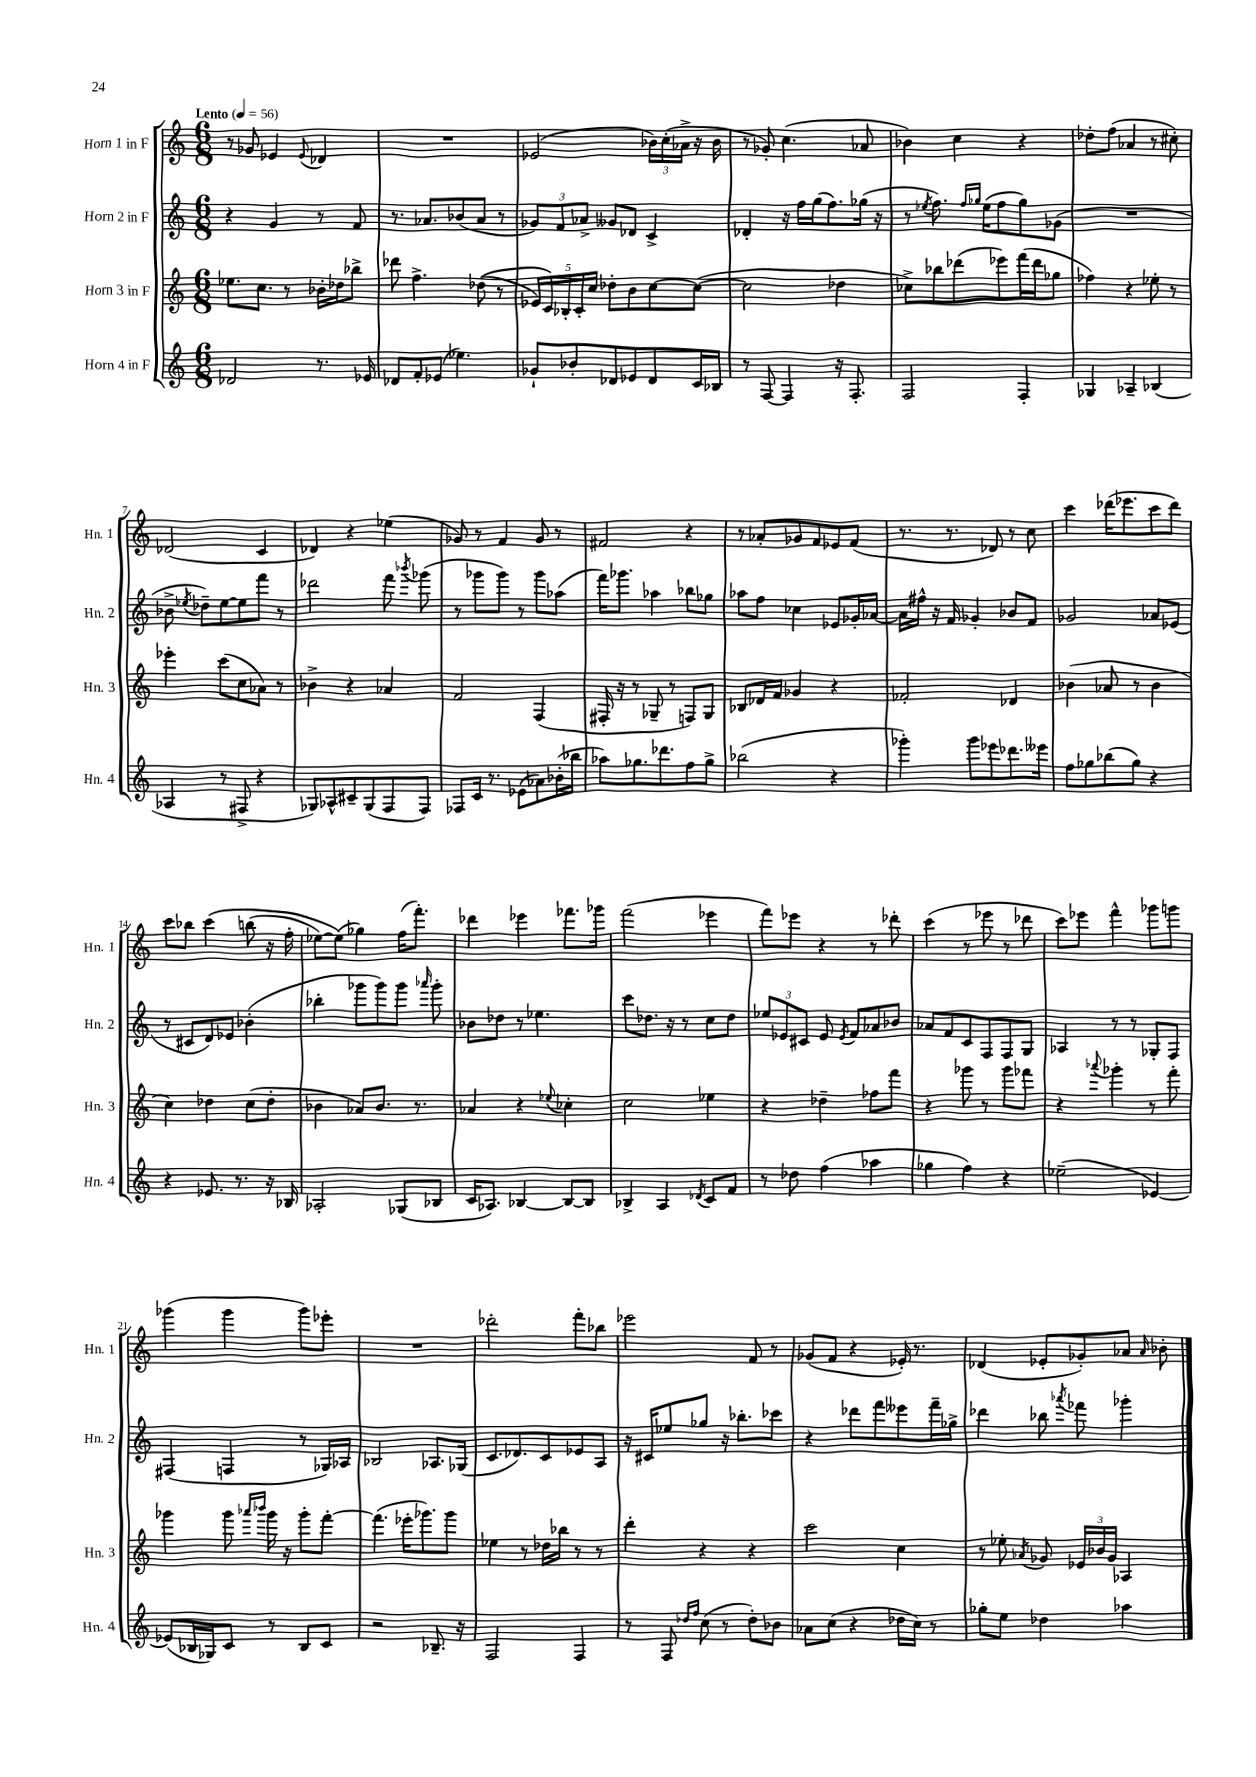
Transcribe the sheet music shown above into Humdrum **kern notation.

**kern	**kern	**kern	**kern
*staff4	*staff3	*staff2	*staff1
*clefG2	*clefG2	*clefG2	*clefG2
*k[]	*k[]	*k[]	*k[]
*M6/8	*M6/8	*M6/8	*M6/8
*MM56	*MM56	*MM56	*MM56
2d-/	8.ee-\L	4r	8r
.	.	.	8g-/
.	8.cc\J	.	.
.	.	4g/	4e-/
.	8r	.	.
.	.	.	8qqe-/
8.r	16b-'\LL	8r	4d-/
.	16dd-\J	.	.
.	8bb-^\J	8f/	.
16e-/	.	.	.
=	=	=	=
8d-/L	8ddd-\	8.r	2.r
8f'/	4.ff^\	.	.
.	.	8.a-/L	.
(8e-/J	.	.	.
4.ee-\)	.	(8b-/	.
.	&((8dd-\	8a-/J	.
.	8r	8r	.
=	=	=	=
8g-`/L	20e-/LL)	12g-/L)	(2e-/
.	20c/&)	.	.
.	.	12f/	.
.	20B-'/	.	.
8b-'/	.	.	.
.	20c'/	.	.
.	.	12a-^/J	.
.	20cc/JJ	.	.
8d-/	8dd-'\L	8g--/L	.
8e-/	8b\	8d-/J	.
8d-/	[8cc\	4c^/	24b-\LL)
.	.	.	(24cc'\
.	.	.	24a-^\JJ
16c/L	(8cc\_J	.	16r
16B-/JJ	.	.	16b-\
=	=	=	=
8r	2cc\]	4d-'/	8r
[8F/	.	.	8g-'/)
4F/]	.	16r	(4.cc\
.	.	16ff\LL	.
.	.	(16gg\J	.
.	.	8.ff\)	.
16r	4dd-\	.	.
8.F'/	.	.	.
.	.	(16gg-\Jk	8a-/
.	.	16r	.
=	=	=	=
2F/	8cc-^\L)	8r	4b-\)
.	.	8qee-/	.
.	8bb-\	8.ff\)	.
.	(8ddd-\	.	4cc\
.	.	16qqff/LL	.
.	.	16qqgg-/JJ	.
.	.	(16ee-\LK	.
.	8eee-\)	8ff\	.
4F'/	(16fff\L	8gg-\)	4r
.	16ddd-\J	.	.
.	8gg-\J	(8g-\J	.
=	=	=	=
4G-/	4ff-\)	2.r	8dd-'\L
.	.	.	(8ff\J
4A-~/	4r	.	4a-/
(4B-/	8ee-'\	.	8r
.	8r	.	8cc#'\)
=	=	=	=
4A-/	4eee-'\	8b-^\	(2d-/
.	.	8qee-/	.
.	.	8dd-~\L)	.
8r	(8ccc\L	[8ee-\	.
8F#^/	8cc\	8ee-\]	.
4r	8a-\J)	8fff\J	4c/
.	8r	8r	.
=	=	=	=
8G-/L)	4b-^\	2ddd-\	4d-/)
8A-^^/	.	.	.
8c#~/	4r	.	4r
(8G-/	.	.	.
8F/	4a-/	8fff\	(4ee-\
.	.	8qbbb-/	.
8F/J)	.	(8ggg-\	.
=	=	=	=
8F-/L	2f/	8r	8g-/)
16c/Jk	.	8ggg-\L	8r
8.r	.	.	.
.	.	8ggg-\J)	4f/
(8e-\L	.	8r	.
8a-\)	(4F/	8ggg-\L	8g-/
(16b-'\L	.	(8aa-\J	8r
16bb-\JJ	.	.	.
=	=	=	=
8aa-\L)	16F#'/	16fff\LK)	2f#/
.	16r	8.ggg-\J	.
8.gg-\	8r	.	.
.	8G-~/	4aa-\	.
8.ddd-\	.	.	.
.	8r	.	.
8ff\	8F/L)	8bb-\L	4r
8gg-^\J	8G-/J	8gg-\J	.
=	=	=	=
(2bb-\	8B-/L	8aa-\L	8r
.	16d-/L	8ff\J	8a-'/L
.	16f/JJ	.	.
.	4g-/	4cc-\	8g-/
.	.	.	8f/
4r	4r	8e-/L	8e-/
.	.	16g-'/L	(8f/J
.	.	[16a-/JJ	.
=	=	=	=
4ggg-'\)	2f-'/	16a-\]LL	8.r
.	.	16ff#^^\JJ	.
.	.	16r	.
.	.	16f/	8.r
8ggg-\L	.	4g-'/	.
8eee-\	.	.	8d-/)
8.ddd-\	4d-/	8b-/L	8r
.	.	8f/J	8cc\
16eee--\Jk	.	.	.
=	=	=	=
8ff\L	(4b-\	2g-/	4ccc\
8gg-\	.	.	.
(8bb-\	8a-/	.	(16ddd-\LK
.	.	.	8.eee-\
8gg-\J)	8r	.	.
4r	4b-\	8a-/L	8ccc\
.	.	(8e-/J	8ddd-\J)
=	=	=	=
4r	4cc\)	8r	8ccc\L
.	.	8c#/L	8bb-\J
8.e-/	4dd-\	8d/)	&(4ccc\
.	.	8e-/J	.
8.r	.	.	.
.	(8cc\L	(4b-'\	(8bb\
16r	8dd-'\J	.	16r
16B-/	.	.	16ff'\
=	=	=	=
2A-'/	4b-\	4bb-'\	[8ee-\L)
.	.	.	(8ee-\]J&)
.	8a-/L)	8ggg-\L	4gg-\)
.	8.b-/J	8ggg-\)	.
(8G-/L	.	8ggg-\J	(16ff\LK
.	8.r	.	8.fff'\J)
.	.	16qqaaa-/	.
8B-/J	.	8ggg-'\	.
=	=	=	=
16c/LK	4a-/	8b-\L	4ddd-\
8.A-/J)	.	.	.
.	.	8dd-\J	.
[4B-/	4r	8r	4eee-\
.	.	4.ee-\	.
.	8qqee-/	.	.
8B-/_L	4cc-'\	.	8.fff-\L
8B-/]J	.	.	.
.	.	.	16ggg-\Jk
=	=	=	=
4B-^/	2cc\	8ccc\L	(2fff\
.	.	8.dd-\J	.
4A/	.	.	.
.	.	16r	.
.	.	8r	.
8qd-/	.	.	.
8c/L	4ee-\	8cc\L	4eee-\
8f/J	.	8dd-\J	.
=	=	=	=
8r	4r	12ee-/L	8fff\L)
.	.	12e-/	.
8dd-\	.	.	8eee-\J
.	.	12c#/J	.
(4ff\	4dd-~\	8e-/	4r
.	.	8qe-/	.
.	.	8f/L	.
4aa-\	8ff-\L	8a-/	8r
.	8fff\J	8b-/J	8ddd-'\
=	=	=	=
4gg-\	4r	8a-/L	(4ccc\
.	.	8f/	.
4ff\)	8ggg-\	8c/	8r
.	8r	8F/	8eee-\
4r	8ggg-\L	8F/	8r
.	8fff-\J	8G/J	8ddd-\
=	=	=	=
(2ee-~\	4r	4A-/	8ccc\L)
.	.	.	8eee-\J
.	8qqaaa-/	.	.
.	4ggg-'\	8r	4fff^^\
.	.	8r	.
[4e-/)	8r	8G-'/L	8ggg-\L
.	8fff'\	8F/J	8ggg\J
=	=	=	=
(8e-/]L	4ggg-\	(4F#/	(4ggg-\
16B-/L	.	.	.
16G-/J)	.	.	.
8c/J	8ggg-\	4F/	4ggg-\
.	16qqaaa-/LL	.	.
.	16qqbbb-/JJ	.	.
8r	16ggg-\	.	.
.	16r	.	.
8B-/L	8ggg-'\L	8r	8ggg-\L)
8c/J	[8fff'\J	16G-/LL)	8eee-'\J
.	.	16A-/JJ	.
=	=	=	=
2r	(4.fff\]	2B-/	2.r
.	16eee-'\LK	.	.
.	8.ggg-\)	.	.
8.B-~/	.	8.A-/L	.
.	8ggg-\J	.	.
16r	.	(16G-/Jk	.
=	=	=	=
2F/	4ee-\	8.c/L	2ddd-'\
.	.	8.d-/)	.
.	8r	.	.
.	16dd-\LL	8c/	.
.	16bb-\JJ	.	.
4F/	8r	8e-/	8fff'\L
.	8r	8A/J	8bb-\J
=	=	=	=
8r	4ddd'\	16r	2eee-\
.	.	16c#/LK	.
8F/	.	8ee-/	.
16qqdd-/LL	.	.	.
16qqff/JJ	.	.	.
(8cc\	4r	8gg-/J	.
8r	.	16r	.
.	.	8.bb-'\L	.
8dd-'\L)	4r	.	8f/
8b-\J	.	8ccc-\J	8r
=	=	=	=
8a-\L	2ccc\	4r	(8g-/L
(8cc\J	.	.	8f/J
4r	.	8ddd-\L	4r
.	.	8fff\	.
16dd-\LL	4cc\	8eee--\	16e-'/)
16cc\JJ)	.	.	8.r
8r	.	16fff~\L	.
.	.	16gg-^\JJ	.
=	=	=	=
8gg-'\L	8r	4ddd-\	(4d-/
8ee\J	8ee-'\	.	.
.	8qa-/	.	.
4dd-\	8g-/	8bb-\	8e-'/L
.	.	8qaaa-/	.
.	24e-/LL	8fff-\	8g-'/)
.	24b-/	.	.
.	24g-/JJ	.	.
4aa-\	4A-/	4ggg-'\	8a-/J
.	.	.	16qqa-/
.	.	.	8b-'\
==	==	==	==
*-	*-	*-	*-
